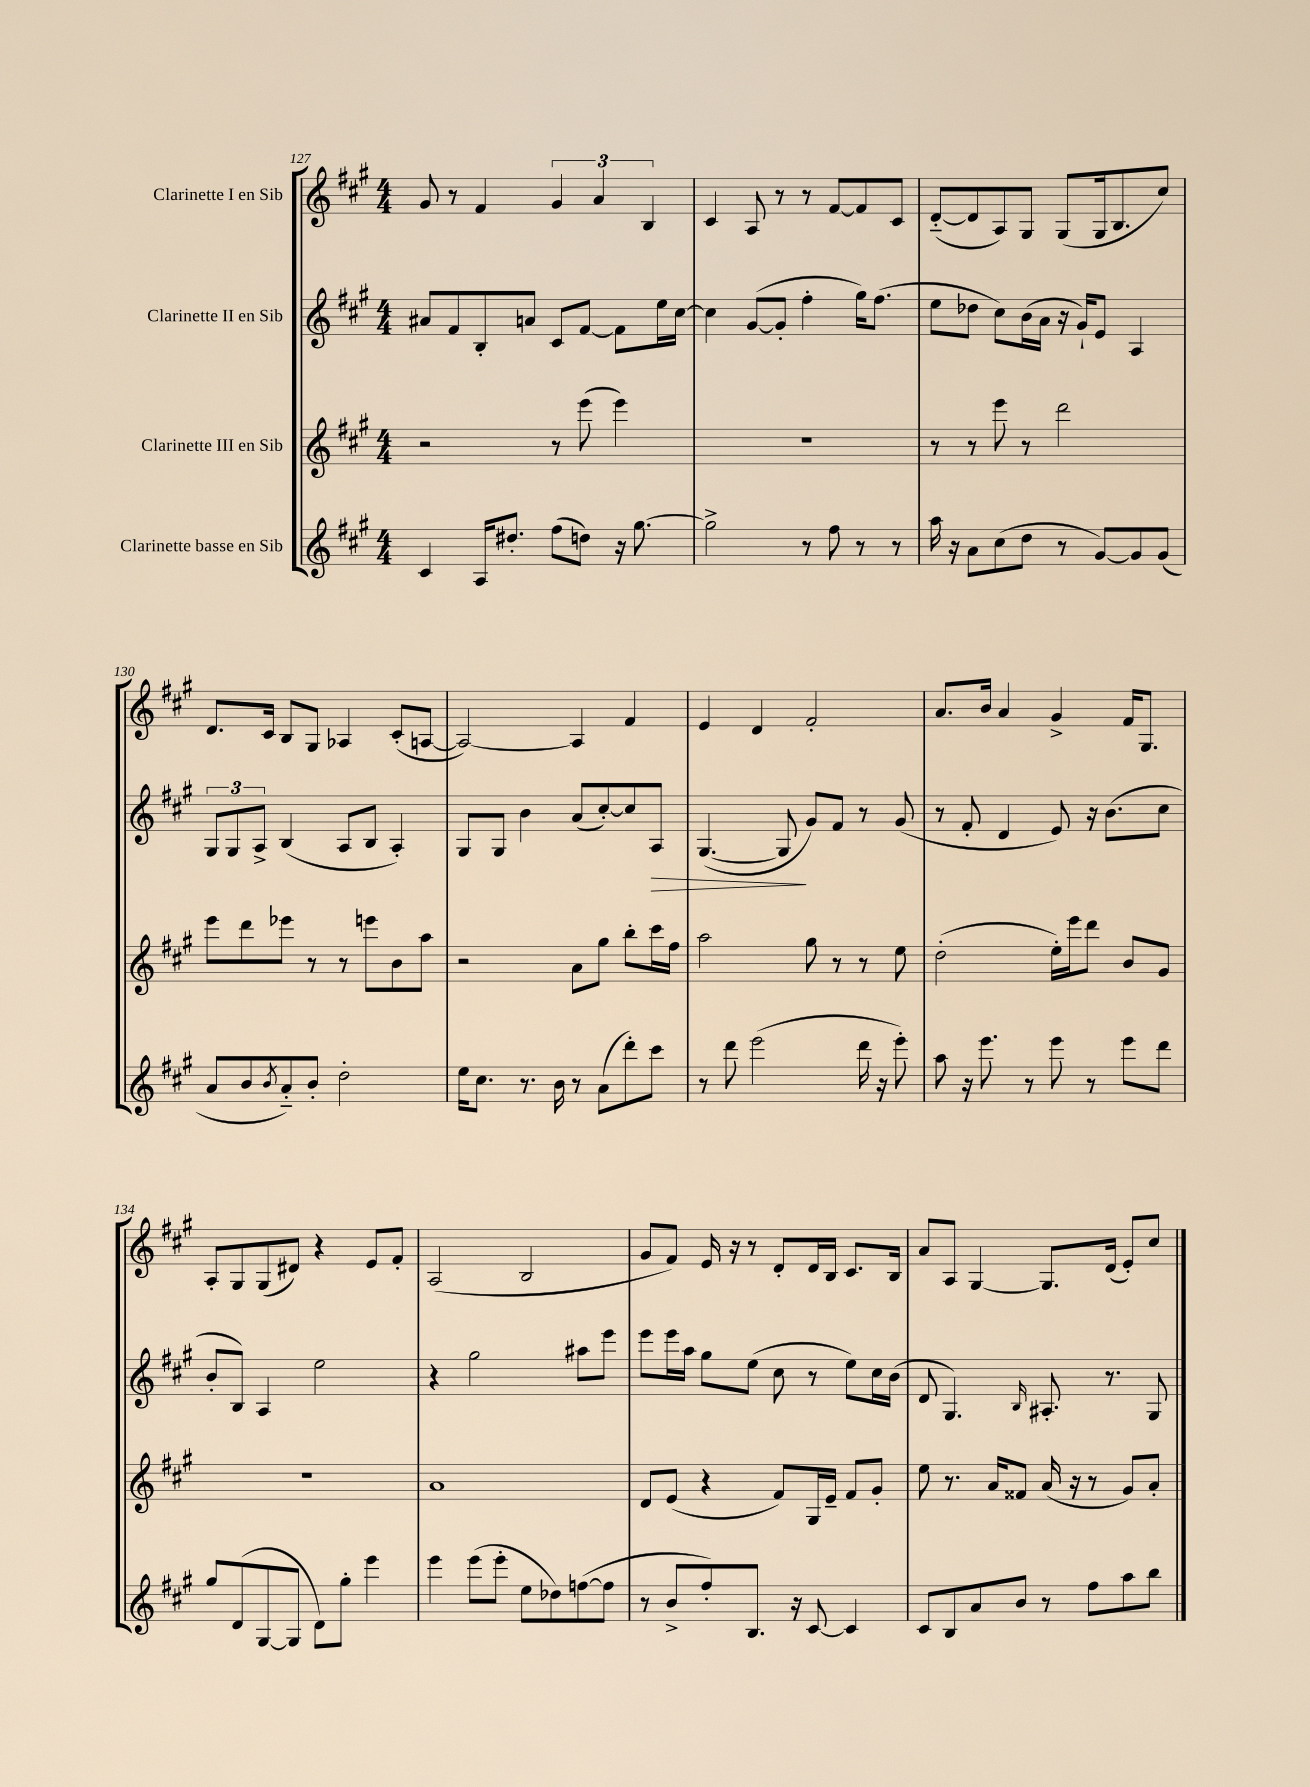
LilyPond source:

<<
\new StaffGroup <<
\new Staff = "s0" \with { instrumentName = "Clarinette I en Sib" } {
    \clef treble \key a \major \numericTimeSignature \time 4/4
    gis'8 r8 fis'4 \tuplet 3/2 { gis'4 a'4 b4 } |
    cis'4 a8 r8 r8 fis'8~ fis'8 cis'8 |
    d'8~-_( d'8 a8) gis8 gis8( gis16 b8. cis''8) |
    d'8. cis'16 b8 gis8 aes4 cis'8-.( a8~ |
    a2~) a4 fis'4 |
    e'4 d'4 fis'2-. |
    a'8. b'16 a'4 gis'4-> fis'16 gis8. |
    a8-. gis8 gis8( dis'8) r4 e'8 fis'8-. |
    a2( b2 |
    gis'8 fis'8) e'16 r16 r8 d'8-. d'16 b16 cis'8. b16 |
    a'8 a8 gis4~ gis8. d'16( e'8-.) cis''8 \bar "|." |
}
\new Staff = "s1" \with { instrumentName = "Clarinette II en Sib" } {
    \clef treble \key a \major \numericTimeSignature \time 4/4
    ais'8 fis'8 b8-. a'8 cis'8 fis'8~ fis'8 e''16 cis''16~ |
    cis''4 gis'8~( gis'8-. fis''4-. gis''16) fis''8.( |
    e''8 des''8 cis''8) b'16( a'16 r16 gis'16-!) e'8 a4 |
    \tuplet 3/2 { gis8 gis8 a8-> } b4( a8 b8 a4-.) |
    gis8 gis8 b'4 a'8( cis''8~-.) cis''8 a8\> |
    gis4.~( gis8\! gis'8) fis'8 r8 gis'8( |
    r8 fis'8-. d'4 e'8) r16 b'8.( cis''8 |
    b'8-. b8) a4 e''2 |
    r4 gis''2 ais''8 e'''8 |
    e'''8 e'''16 a''16 gis''8 e''8( cis''8 r8 e''8) cis''16 b'16( |
    d'8 gis4.) \grace { b16 } ais8.-. r8. gis8 \bar "|." |
}
\new Staff = "s2" \with { instrumentName = "Clarinette III en Sib" } {
    \clef treble \key a \major \numericTimeSignature \time 4/4
    r2 r8 e'''8( e'''4) |
    R1 |
    r8 r8 e'''8 r8 d'''2 |
    e'''8 d'''8 ees'''8 r8 r8 e'''8 b'8 a''8 |
    r2 a'8 gis''8 b''8-. cis'''16 fis''16 |
    a''2 gis''8 r8 r8 e''8 |
    d''2-.( e''16-.) e'''16 d'''8 b'8 gis'8 |
    R1 |
    a'1 |
    d'8 e'8( r4 fis'8) gis16 e'16-- fis'8 gis'8-. |
    e''8 r8. a'16 fisis'8 a'16( r16 r8 gis'8) a'8-. \bar "|." |
}
\new Staff = "s3" \with { instrumentName = "Clarinette basse en Sib" } {
    \clef treble \key a \major \numericTimeSignature \time 4/4
    cis'4 a16 dis''8.-. fis''8( d''8) r16 gis''8.~ |
    gis''2-> r8 fis''8 r8 r8 |
    a''16 r16 a'8 cis''8( d''8 r8 gis'8~) gis'8 gis'8( |
    a'8 b'8 \acciaccatura { b'8 } a'8-_) b'8-. d''2-. |
    e''16 cis''8. r8. b'16 r8 a'8( d'''8-.) cis'''8 |
    r8 d'''8 e'''2( d'''16 r16 e'''8-.) |
    a''8 r16 e'''8. r8 e'''8 r8 e'''8 d'''8 |
    gis''8 d'8( gis8~ gis8 d'8) gis''8-. e'''4 |
    e'''4 e'''8( e'''8-. e''8 des''8) f''8~( f''8 |
    r8 b'8-> fis''8-.) b8. r16 cis'8~ cis'4 |
    cis'8 b8 a'8 b'8 r8 fis''8 a''8 b''8 \bar "|." |
}
>>
>>
\layout { \context { \Score currentBarNumber = #127 } }
